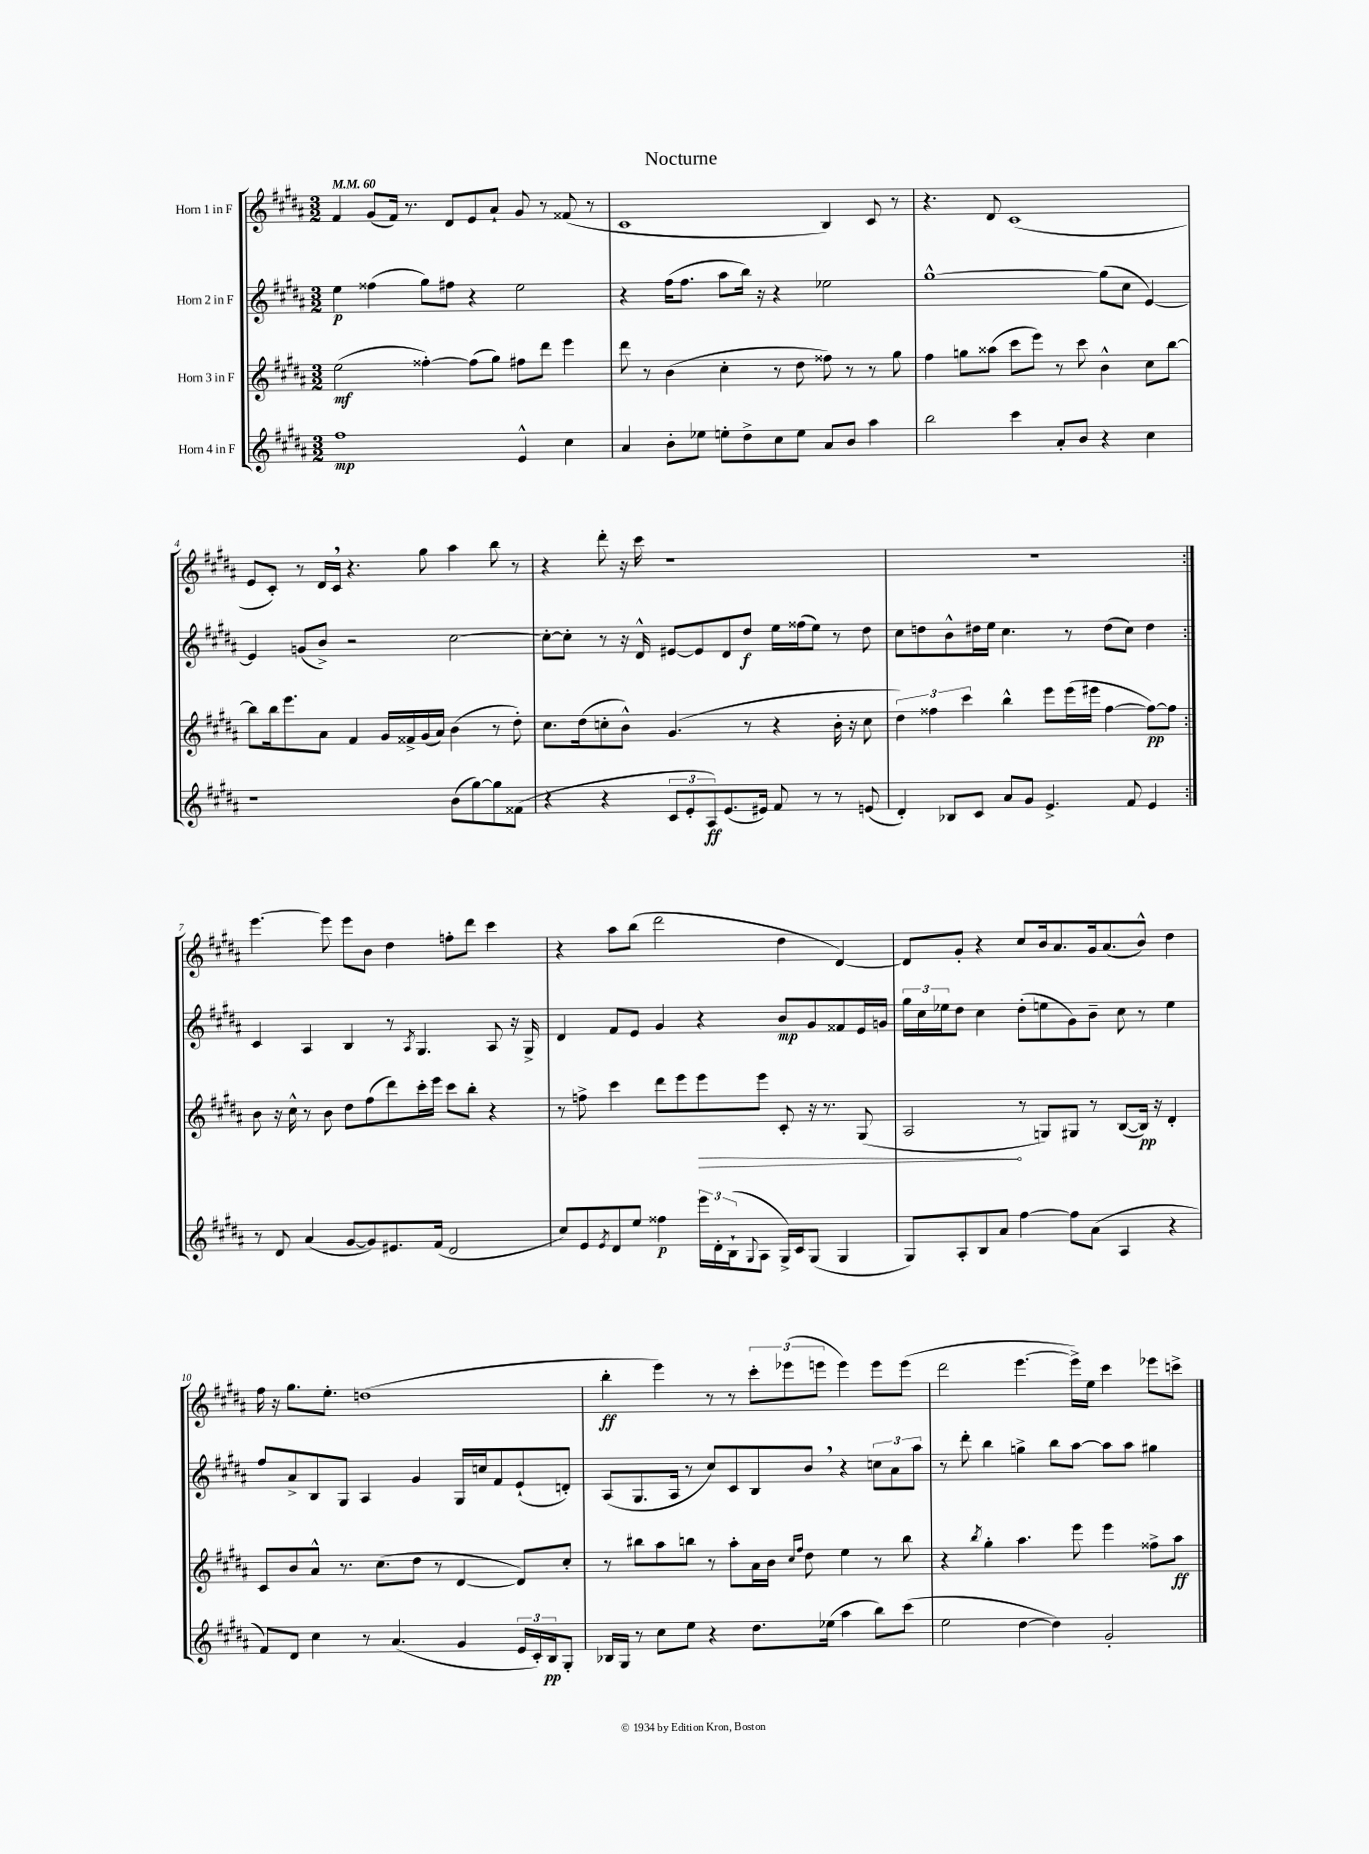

**kern	**dynam	**kern	**dynam	**kern	**dynam	**kern	**dynam
*part4	*part4	*part3	*part3	*part2	*part2	*part1	*part1
*staff4	*staff4	*staff3	*staff3	*staff2	*staff2	*staff1	*staff1
*I"Horn 4 in F	*	*I"Horn 3 in F	*	*I"Horn 2 in F	*	*I"Horn 1 in F	*
*clefG2	*	*clefG2	*	*clefG2	*	*clefG2	*
*k[f#c#g#d#a#]	*	*k[f#c#g#d#a#]	*	*k[f#c#g#d#a#]	*	*k[f#c#g#d#a#]	*
*M3/2	*	*M3/2	*	*M3/2	*	*M3/2	*
*MM60	*	*MM60	*	*MM60	*	*MM60	*
=1	=1	=1	=1	=1	=1	=1	=1
1ff#	mp	(2ee\	mf	4ee\	p	4f#/	.
.	.	.	.	(4ff##X\	.	(8g#/L	.
.	.	.	.	.	.	16f#/Jk)	.
.	.	.	.	.	.	8.r	.
.	.	[4ff##X'\)	.	8gg#\L)	.	.	.
.	.	.	.	8ff#X\J	.	8d#/L	.
.	.	(8ff##\L]	.	4r	.	8e/	.
.	.	8gg#\J)	.	.	.	8a#`/J	.
4e^^/	.	8ff#X\L	.	2ee\	.	8g#/	.
.	.	8ddd#\J	.	.	.	8r	.
4cc#\	.	4eee\	.	.	.	(8f##X/	.
.	.	.	.	.	.	8r	.
=2	=2	=2	=2	=2	=2	=2	=2
4a#/	.	8ddd#\	.	4r	.	1c#	.
.	.	8r	.	.	.	.	.
8b'\L	.	(4b\	.	(16ff#\KL	.	.	.
.	.	.	.	8.ff#\J	.	.	.
8ee-X\J	.	.	.	.	.	.	.
8een'\L	.	4cc#'\	.	8aa#\L	.	.	.
8dd#^\	.	.	.	16bb\Jk)	.	.	.
.	.	.	.	16r	.	.	.
8cc#\	.	8r	.	4r	.	.	.
8ee\J	.	8dd#\	.	.	.	.	.
8a#/L	.	8ff##X\)	.	2ee-X\	.	4B/)	.
8b/J	.	8r	.	.	.	.	.
4aa#\	.	8r	.	.	.	8c#/	.
.	.	8gg#\	.	.	.	8r	.
=3	=3	=3	=3	=3	=3	=3	=3
2bb\	.	4ff#\	.	[1gg#^^	.	4.r	.
.	.	8ggn\L	.	.	.	.	.
.	.	(8aa##X\J	.	.	.	8d#/	.
4ccc#\	.	8ccc#\L	.	.	.	(1c#	.
.	.	8eee\J)	.	.	.	.	.
8a#'/L	.	8r	.	.	.	.	.
8b/J	.	8ccc#\	.	.	.	.	.
4r	.	4b^^\	.	(8gg#\L]	.	.	.
.	.	.	.	8cc#\J	.	.	.
4cc#\	.	8cc#\L	.	[4e/)	.	.	.
.	.	[8bb\J	.	.	.	.	.
!!LO:LB:g=z
=4	=4	=4	=4	=4	=4	=4	=4
1r	.	8bb\L]	.	4e/]	.	8e/L	.
.	.	16bb\k	.	.	.	8c#'/J)	.
.	.	8.eee\	.	.	.	.	.
.	.	.	.	(8gn/L	.	8r	.
.	.	8a#\J	.	8b^/J)	.	16d#/LL	.
.	.	.	.	.	.	16c#,/JJ	.
.	.	4f#/	.	2r	.	4.r	.
.	.	16g#/LL	.	.	.	.	.
.	.	16f##X^/	.	.	.	.	.
.	.	(16g#/	.	.	.	8gg#\	.
.	.	16a#/JJ)	.	.	.	.	.
(8b\L	.	(4b\	.	[2cc#\	.	4aa#\	.
[8gg#\)	.	.	.	.	.	.	.
8gg#\]	.	8r	.	.	.	8bb\	.
(8f##X\J	.	8dd#'\)	.	.	.	8r	.
=5	=5	=5	=5	=5	=5	=5	=5
4r	.	8.cc#\L	.	8cc#'\L_	.	4r	.
.	.	.	.	8cc#'\J]	.	.	.
.	.	(16dd#\k	.	.	.	.	.
4r	.	8ccn'\	.	8r	.	8ddd#'\	.
.	.	8b^^\J)	.	16r	.	16r	.
.	.	.	.	16d#^^/	.	16ccc#\	.
12c#/L	.	(4.g#/	.	[8e#X/L	.	1r	.
12e'/	.	.	.	.	.	.	.
.	.	.	.	8e#/]	.	.	.
12A#/)	ff	.	.	.	.	.	.
(8.e/	.	.	.	8d#/	.	.	.
.	.	8r	.	8dd#/J	f	.	.
16e#X/Jk)	.	.	.	.	.	.	.
8f#/	.	4r	.	16ee\LL	.	.	.
.	.	.	.	(16ff##X\J	.	.	.
8r	.	.	.	8ee\J)	.	.	.
8r	.	16b'\	.	8r	.	.	.
.	.	16r	.	.	.	.	.
(8en/	.	8cc\	.	8dd#\	.	.	.
=6	=6	=6	=6	=6	=6	=6	=6
4d#'/)	.	6dd#\)	.	8cc#\L	.	1.r	.
.	.	.	.	8ddn\	.	.	.
.	.	6ff##X\	.	.	.	.	.
8B-X/L	.	.	.	8b^^\	.	.	.
.	.	6ccc#\	.	.	.	.	.
8c#/J	.	.	.	16dd#X\L	.	.	.
.	.	.	.	16ee\JJ	.	.	.
8a#/L	.	4bb^^\	.	4.cc#\	.	.	.
8g#/J	.	.	.	.	.	.	.
4.e^/	.	8eee\L	.	.	.	.	.
.	.	(16eee\L	.	8r	.	.	.
.	.	16eee#X\JJ	.	.	.	.	.
.	.	[4ff##\	.	(8dd#\L	.	.	.
8f#/	.	.	.	8cc#\J)	.	.	.
4e/	.	8ff##\L_)	pp	4dd#\	.	.	.
.	.	8ff##\J]	.	.	.	.	.
!!LO:LB:g=z
=7:|!	=7:|!	=7:|!	=7:|!	=7:|!	=7:|!	=7:|!	=7:|!
8r	.	8b\	.	4c#/	.	[4.eee\	.
8d#/	.	16r	.	.	.	.	.
.	.	16cc#^^\	.	.	.	.	.
(4a#/	.	8r	.	4A#/	.	.	.
.	.	8b\	.	.	.	8eee\]	.
[8g#/L	.	8dd#\L	.	4B/	.	8eee\L	.
8g#/])	.	(8ff#\	.	.	.	8b\J	.
8.e#X/	.	8ddd#\)	.	8r	.	4dd#\	.
.	.	.	.	8qA#/	.	.	.
.	.	16ccc#'\L	.	4.G#/	.	.	.
(16f#/Jk	.	16eee\JJ	.	.	.	.	.
2d#/	.	8ccc#\L	.	.	.	8ffn'\L	.
.	.	8bb'\J	.	.	.	8ddd#\J	.
.	.	4r	.	8A#/	.	4ccc#\	.
.	.	.	.	16r	.	.	.
.	.	.	.	16G#^/	.	.	.
=8	=8	=8	=8	=8	=8	=8	=8
8cc#/L)	.	8r	.	4d#/	.	4r	.
8e/	.	8ffn^\	.	.	.	.	.
8qe/	.	.	.	.	.	.	.
8d#/	.	4ccc#\	.	8f#/L	.	8aa#\L	.
8ee/J	.	.	.	8e/J	.	(8bb\J	.
4ff##X\	p	8ddd#\L	.	4g#/	.	2ddd#\	.
.	.	8eee\	.	.	.	.	.
!	!	!	!LO:HP:b	!	!	!	!
24eee\LL	.	8eee\	>	4r	.	.	.
24d#'\	.	.	.	.	.	.	.
(24B`\J	.	.	.	.	.	.	.
8qqG#/	.	.	.	.	.	.	.
8A#\J	.	8eee\J	.	.	.	.	.
16G#^/LL)	.	8c#'/	.	8b/L	mp	4dd#\	.
16c#/J	.	.	.	.	.	.	.
(8G#/J	.	16r	.	8g#/	.	.	.
.	.	8.r	.	.	.	.	.
4G#/	.	.	.	8f##X/	.	[4d#/)	.
.	.	(8G#/	.	16e/L	.	.	.
.	.	.	.	16gn/JJ	.	.	.
=9	=9	=9	=9	=9	=9	=9	=9
8G#/L)	.	2A#/	.	24gg#\LL	.	8d#/L]	.
.	.	.	.	24cc#\	.	.	.
.	.	.	.	24ee-X\J	.	.	.
8A#'/	.	.	.	8dd#\J	.	8g#'/J	.
8B/	.	.	.	4cc#\	.	4r	.
8a#/J	.	.	.	.	.	.	.
[4ff#\	.	8r	]	(8dd#'\L	.	8cc#/L	.
.	.	8Gn/L)	.	8een\	.	16b/k	.
.	.	.	.	.	.	8.a#/	.
8ff#\L]	.	8G#X/J	.	8g#\)	.	.	.
(8a#\J	.	8r	.	8b~\J	.	16g#/k	.
.	.	.	.	.	.	(8.a#/	.
4A#/	.	([8B/L	.	8cc#\	.	.	.
.	.	16B/Jk])	pp	8r	.	8b^^/J)	.
.	.	16r	.	.	.	.	.
4r	.	4d#'/	.	4ee\	.	4dd#\	.
!!LO:LB:g=z
=10	=10	=10	=10	=10	=10	=10	=10
8f#/L)	.	8c#/L	.	8ff#/L	.	16ff#\	.
.	.	.	.	.	.	16r	.
8d#/J	.	8b/	.	8a#^/	.	8.gg#\L	.
4cc#\	.	8a#^^/J	.	8B/	.	.	.
.	.	.	.	.	.	8.ee'\J	.
.	.	8.r	.	8G#/J	.	.	.
8r	.	.	.	4A#/	.	(1ddn	.
.	.	(8.cc#\L	.	.	.	.	.
(4.a#/	.	.	.	.	.	.	.
.	.	8dd#\J	.	4g#/	.	.	.
.	.	8r	.	.	.	.	.
4g#/	.	[4d#/	.	16G#/LL	.	.	.
.	.	.	.	16ccn/J	.	.	.
.	.	.	.	8f#/	.	.	.
24e/LL	.	8d#/L])	.	(8e`/	.	.	.
24c#'/)	.	.	.	.	.	.	.
24B/J	pp	.	.	.	.	.	.
8G#'/J	.	8cc#'/J	.	8dn'/J)	.	.	.
=11	=11	=11	=11	=11	=11	=11	=11
16B-X/LL	.	8r	.	(8A#/L	.	4bb'\	ff
16G#/JJ	.	.	.	.	.	.	.
8r	.	8bb#X\L	.	8.G#/	.	.	.
8cc#\L	.	8aa#\	.	.	.	4eee\)	.
.	.	.	.	16A#/Jk	.	.	.
8ee\J	.	8bbn\J	.	8r	.	.	.
4r	.	8r	.	8cc#/L)	.	8r	.
.	.	8aa#'\L	.	8c#/	.	8r	.
8.dd#\L	.	16a#\L	.	8B/	.	12ccc#'\L	.
.	.	16b\JJ	.	.	.	.	.
.	.	.	.	.	.	(12eee-X\	.
.	.	16qqcc#/LL	.	.	.	.	.
.	.	16qqff#/JJ	.	.	.	.	.
.	.	8dd#\	.	8b,/J	.	.	.
.	.	.	.	.	.	12eeen\J	.
(16ee-X\Jk	.	.	.	.	.	.	.
4aa#\	.	4ee\	.	4r	.	4eee\)	.
8bb\L)	.	8r	.	12ccn\L	.	8eee\L	.
.	.	.	.	12a#\	.	.	.
(8ccc#\J	.	8bb\	.	.	.	(8eee\J	.
.	.	.	.	12aa#\J	.	.	.
=12	=12	=12	=12	=12	=12	=12	=12
2ee\	.	4r	.	8r	.	2ddd#\	.
.	.	.	.	8ddd#'\	.	.	.
.	.	8qbb/	.	.	.	.	.
.	.	4gg#'\	.	4bb\	.	.	.
[4dd#\	.	4.aa#\	.	4ggn^\	.	[4.eee\	.
4dd#\])	.	.	.	8bb\L	.	.	.
.	.	8eee\	.	[8aa#\J	.	16eee^\LL])	.
.	.	.	.	.	.	16ee\JJ	.
2g#'/	.	4eee\	.	8aa#\L]	.	4ccc#\	.
.	.	.	.	8aa#\J	.	.	.
.	.	8ff##X^\L	.	4gg#X\	.	8eee-X\L	.
.	.	8aa#\J	ff	.	.	8cccn^\J	.
==	==	==	==	==	==	==	==
*-	*-	*-	*-	*-	*-	*-	*-
